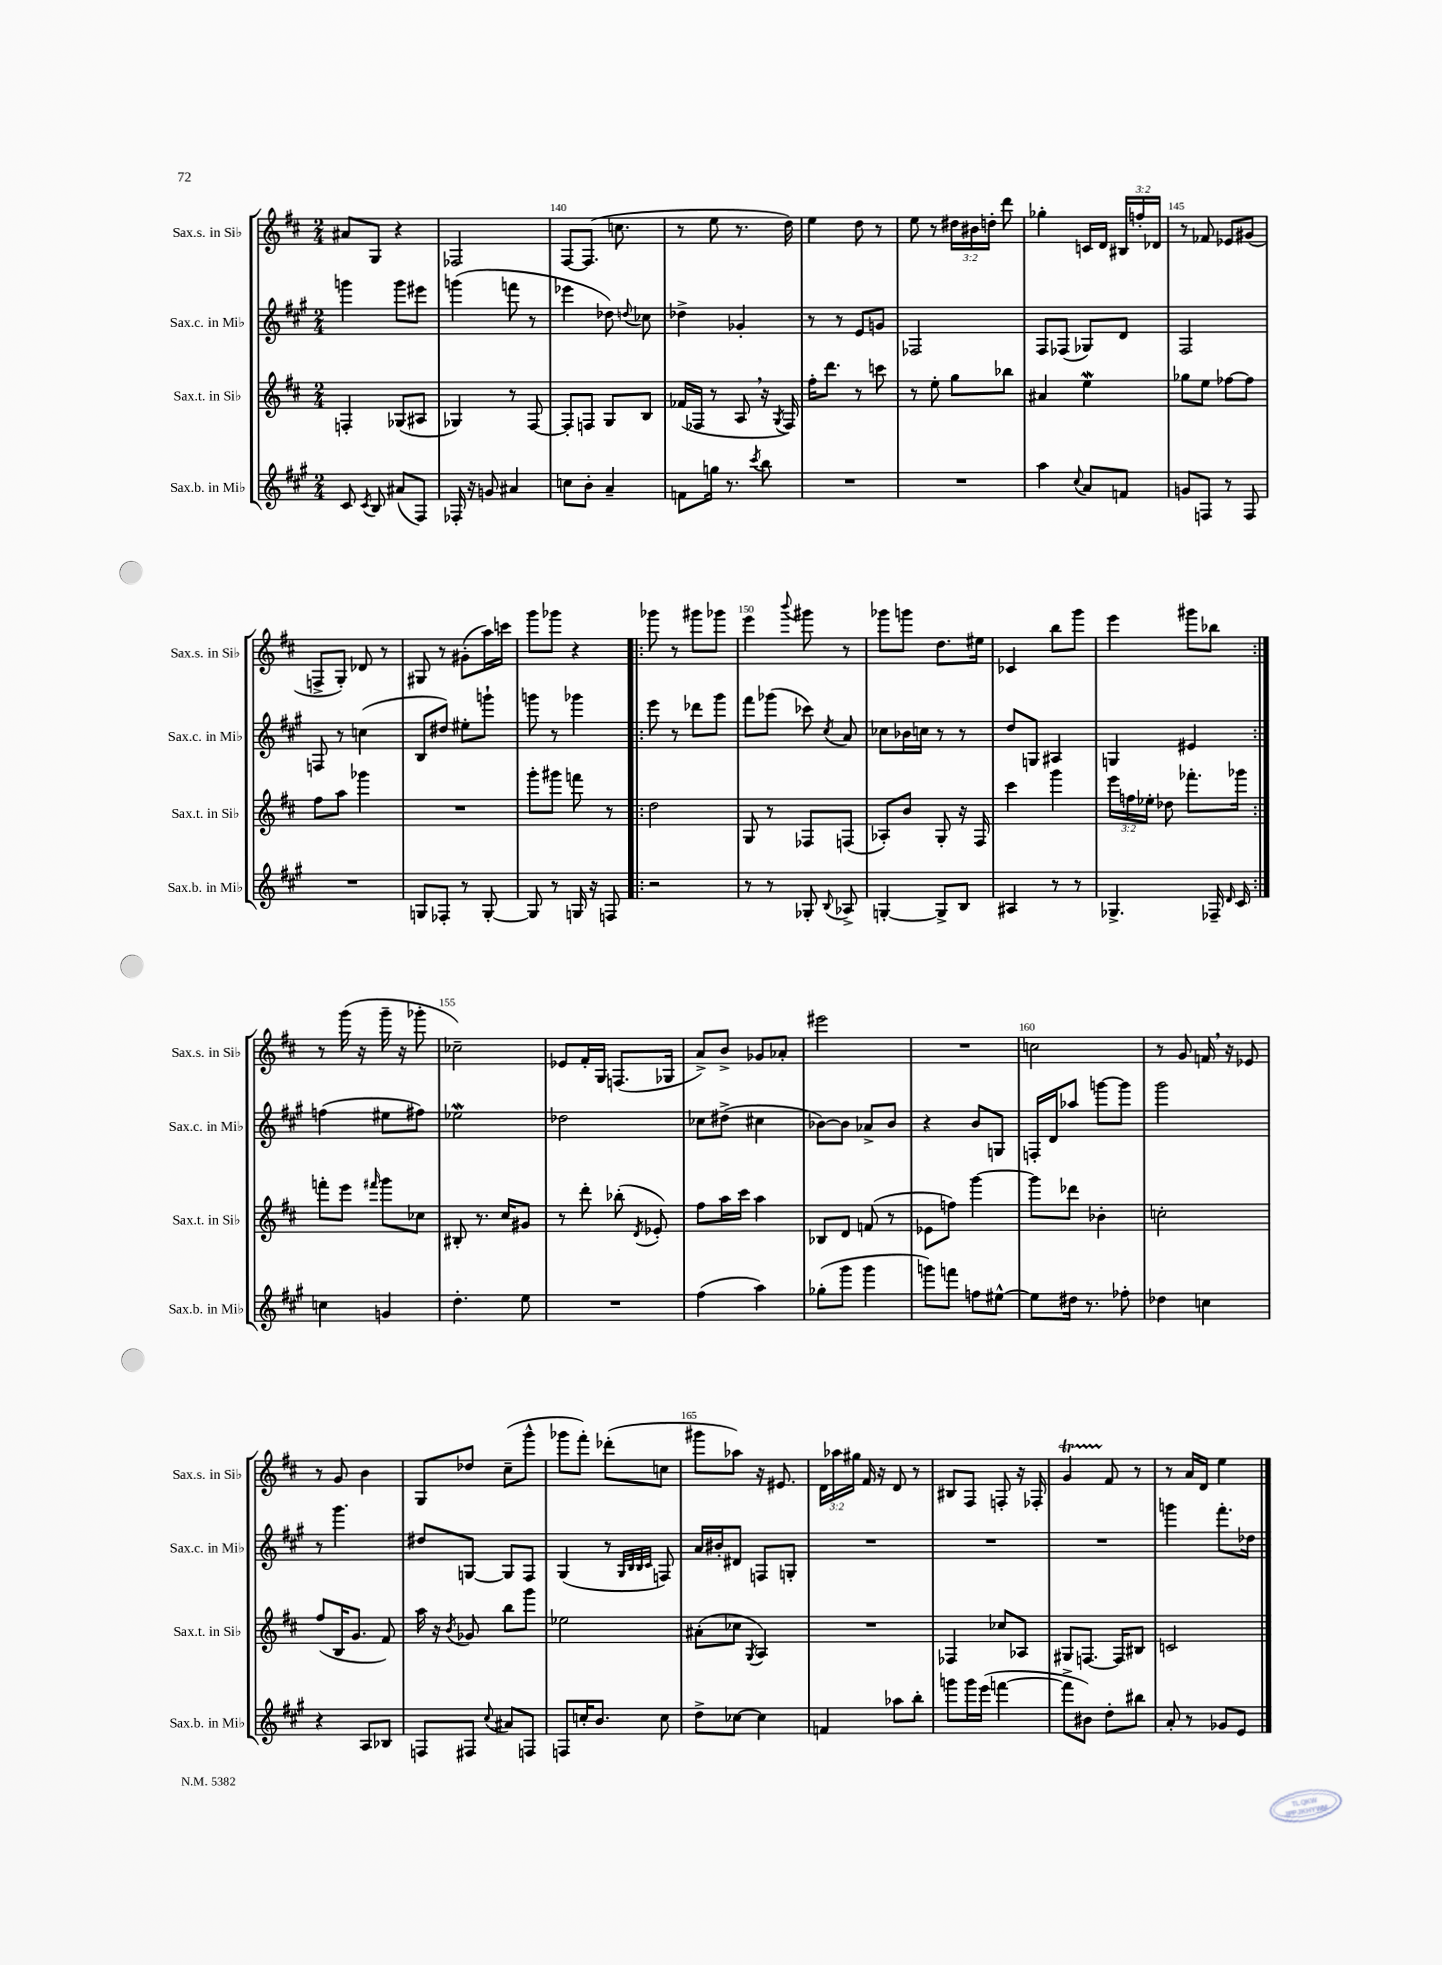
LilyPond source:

<<
\new StaffGroup <<
\new Staff = "s0" \with { instrumentName = "Sax.s. in Sib" shortInstrumentName = "Sax.s. in Sib" } {
    \clef treble \key d \major \numericTimeSignature \time 2/4 \override Staff.TupletNumber.text = #tuplet-number::calc-fraction-text
    \autoBeamOff ais'8[ g8] r4 |
    fes2 |
    fis8[~ fis8.]( c''8. |
    r8 e''8 r8. d''16) |
    e''4 d''8 r8 |
    e''8 r8 \tuplet 3/2 { dis''16[ bis'16 d''16]-. } d'''8 |
    ges''4-. c'16[ d'16] \tuplet 3/2 { bis16[ f''16-. des'16] } |
    r8 fes'8 ees'8[ gis'8]( |
    f8[-> g8]-.) des'8 r8 |
    gis8 r8 gis'8[-.( a''16) c'''16] |
    g'''8[ ges'''8] r4 |
    \repeat volta 2 { ges'''8 r8 gis'''8[ ges'''8] |
    e'''4 \appoggiatura { b'''8 } gis'''8 r8 |
    ges'''8[ g'''8] d''8.[ eis''16] |
    ces'4 b''8[ g'''8] |
    e'''4 gis'''8[ bes''8] | }
    r8 g'''16( r16 g'''16-- r16 ges'''8-. |
    ces''2--) |
    ees'8[ fis'16-. g16] f8.[( ges16] |
    a'8[->) b'8]-> ges'8[ aes'8]-. |
    eis'''2 |
    R2 |
    c''2 |
    r8 g'8 f'16 \breathe r16 ees'8 |
    r8 g'8 b'4 |
    g8[ des''8] cis''8[--( g'''8]-^ |
    ges'''8[ fis'''8]-.) des'''8[-.( c''8] |
    gis'''8[ aes''8]) r16 eis'8. |
    \tuplet 3/2 { d'16[ aes''16 gis''16] } fis'16 r16 d'8 r8 |
    bis8[ fis8] f8-. r16 fes16-. |
    g'4\startTrillSpan fis'8\stopTrillSpan r8 |
    r8 a'16[ d'16] e''4 \bar "|." |
}
\new Staff = "s1" \with { instrumentName = "Sax.c. in Mib" shortInstrumentName = "Sax.c. in Mib" } {
    \clef treble \key a \major \numericTimeSignature \time 2/4
    \autoBeamOff g'''4 g'''8[ eis'''8] |
    g'''4( f'''8 r8 |
    ees'''4 des''8) \appoggiatura { d''8 } ces''8 |
    des''4-> ges'4-. |
    r8 r8 e'8[ g'8] |
    fes2 |
    fis8[ fes8]( ges8[) d'8] |
    fis2 |
    f8 r8 c''4( |
    b8[ dis''8]) eis''8[-. g'''8]-! |
    g'''8 r8 ges'''4 |
    \repeat volta 2 { e'''8 r8 des'''8[ gis'''8] |
    fis'''8[ ges'''8]( ces'''8) \acciaccatura { cis''8 } a'8 |
    ces''8[ bes'16 c''16] r8 r8 |
    d''8[ g8] ais4 |
    g4 eis'4 | }
    f''4( eis''8[ fis''8]) |
    ees''2\mordent |
    des''2 |
    ces''8[ dis''8]->( cis''4 |
    bes'8[~) bes'8] aes'8[-> bes'8] |
    r4 b'8[ g8] |
    f16[-. d'16 aes''8] g'''8[~ g'''8] |
    gis'''2 |
    r8 gis'''4. |
    dis''8[ g8]~ g8[ fis8] |
    gis4( r8 \grace { gis32[ b32 b32 cis'32] } f8) |
    a'16[ bis'16-. dis'8] f8[ g8]-. |
    R2 |
    R2 |
    R2 |
    g'''4 fis'''8.[-. des''16] \bar "|." |
}
\new Staff = "s2" \with { instrumentName = "Sax.t. in Sib" shortInstrumentName = "Sax.t. in Sib" } {
    \clef treble \key d \major \numericTimeSignature \time 2/4 \override Staff.TupletNumber.text = #tuplet-number::calc-fraction-text
    \autoBeamOff f4-. ges8[( ais8] |
    ges4) r8 fis8~ |
    fis8[-. f8] g8[ b8] |
    fes'16[( fes16] r8 a8 \breathe r16 \acciaccatura { g8 } fes16) |
    fis''16[-. d'''8.] r8 c'''8 |
    r8 e''8-. g''8[ bes''8] |
    ais'4 e''4\mordent |
    ges''8[ e''8] fes''8[~ fes''8] |
    fis''8[ a''8] ges'''4 |
    R2 |
    g'''8[-. gis'''8] f'''8 r8 |
    \repeat volta 2 { d''2 |
    g8 r8 fes8[ f8]( |
    aes8[-.) b'8] g8-. r16 fis16 |
    cis'''4 g'''4 |
    \tuplet 3/2 { e'''16[ f''16 ees''16]-. } des''8 fes'''8.[-. ges'''16] | }
    f'''8[-. e'''8] \grace { fis'''16 } g'''8[ ces''8] |
    bis8-. r8. cis''16[ gis'8] |
    r8 d'''8-. bes''8-.( \acciaccatura { d'8 } ees'8-.) |
    fis''8[ a''16 cis'''16] a''4 |
    bes8[ d'8] f'8( r8 |
    ees'8[ f''8]) g'''4~ |
    g'''8[ des'''8] bes'4-. |
    c''2-. |
    fis''8[( b16 g'8.] fis'8) |
    a''16 r16 \acciaccatura { b'8 } ges'8 b''8[ g'''8] |
    ees''2 |
    ais'8[-.( ces''8] \acciaccatura { g8 } a4) |
    R2 |
    fes4 ces''8[ aes8] |
    gis8[ f8.]~ f16[ bis8] |
    c'2 \bar "|." |
}
\new Staff = "s3" \with { instrumentName = "Sax.b. in Mib" shortInstrumentName = "Sax.b. in Mib" } {
    \clef treble \key a \major \numericTimeSignature \time 2/4
    \autoBeamOff cis'8 \acciaccatura { cis'8 } b8 ais'8[( fis8]) |
    fes16-. r16 g'8 ais'4 |
    c''8[ b'8]-. a'4-- |
    f'8[ g''16] r8. \acciaccatura { cis'''8 } b''8 |
    R2 |
    R2 |
    a''4 \appoggiatura { cis''8 } a'8[ f'8] |
    g'8[ f8] r8 f8 |
    R2 |
    g8[ fes8]-. r8 g8~-. |
    g8 r8 g16 r16 f8 |
    \repeat volta 2 { r2 |
    r8 r8 ges8-. \appoggiatura { b8 } aes8-> |
    g4~-. g8[-> b8] |
    ais4 r8 r8 |
    ges4.-> fes16-- \grace { d'16 } cis'16 | }
    c''4 g'4 |
    d''4.-. e''8 |
    R2 |
    fis''4( a''4) |
    ges''8[-.( gis'''8] gis'''4 |
    g'''8[) f'''8] f''8[ eis''8]~-^ |
    eis''8[ dis''16] r8. fes''8-. |
    des''4 c''4 |
    r4 a8[ bes8] |
    f8[ fis8] \appoggiatura { cis''8 } ais'8[ f8] |
    f8[ c''16-. b'8.] c''8 |
    d''8[-> ces''8]~ ces''4 |
    f'4 aes''8[ b''8]-. |
    g'''8[ g'''16 e'''16]( f'''4~ |
    f'''8[-> bis'8]) d''8[-. bis''8] |
    a'8-. r8 ges'8[ e'8] \bar "|." |
}
>>
>>
\layout { \context { \Score currentBarNumber = #138 \override BarNumber.break-visibility = ##(#f #t #t) barNumberVisibility = #(every-nth-bar-number-visible 5) } }
